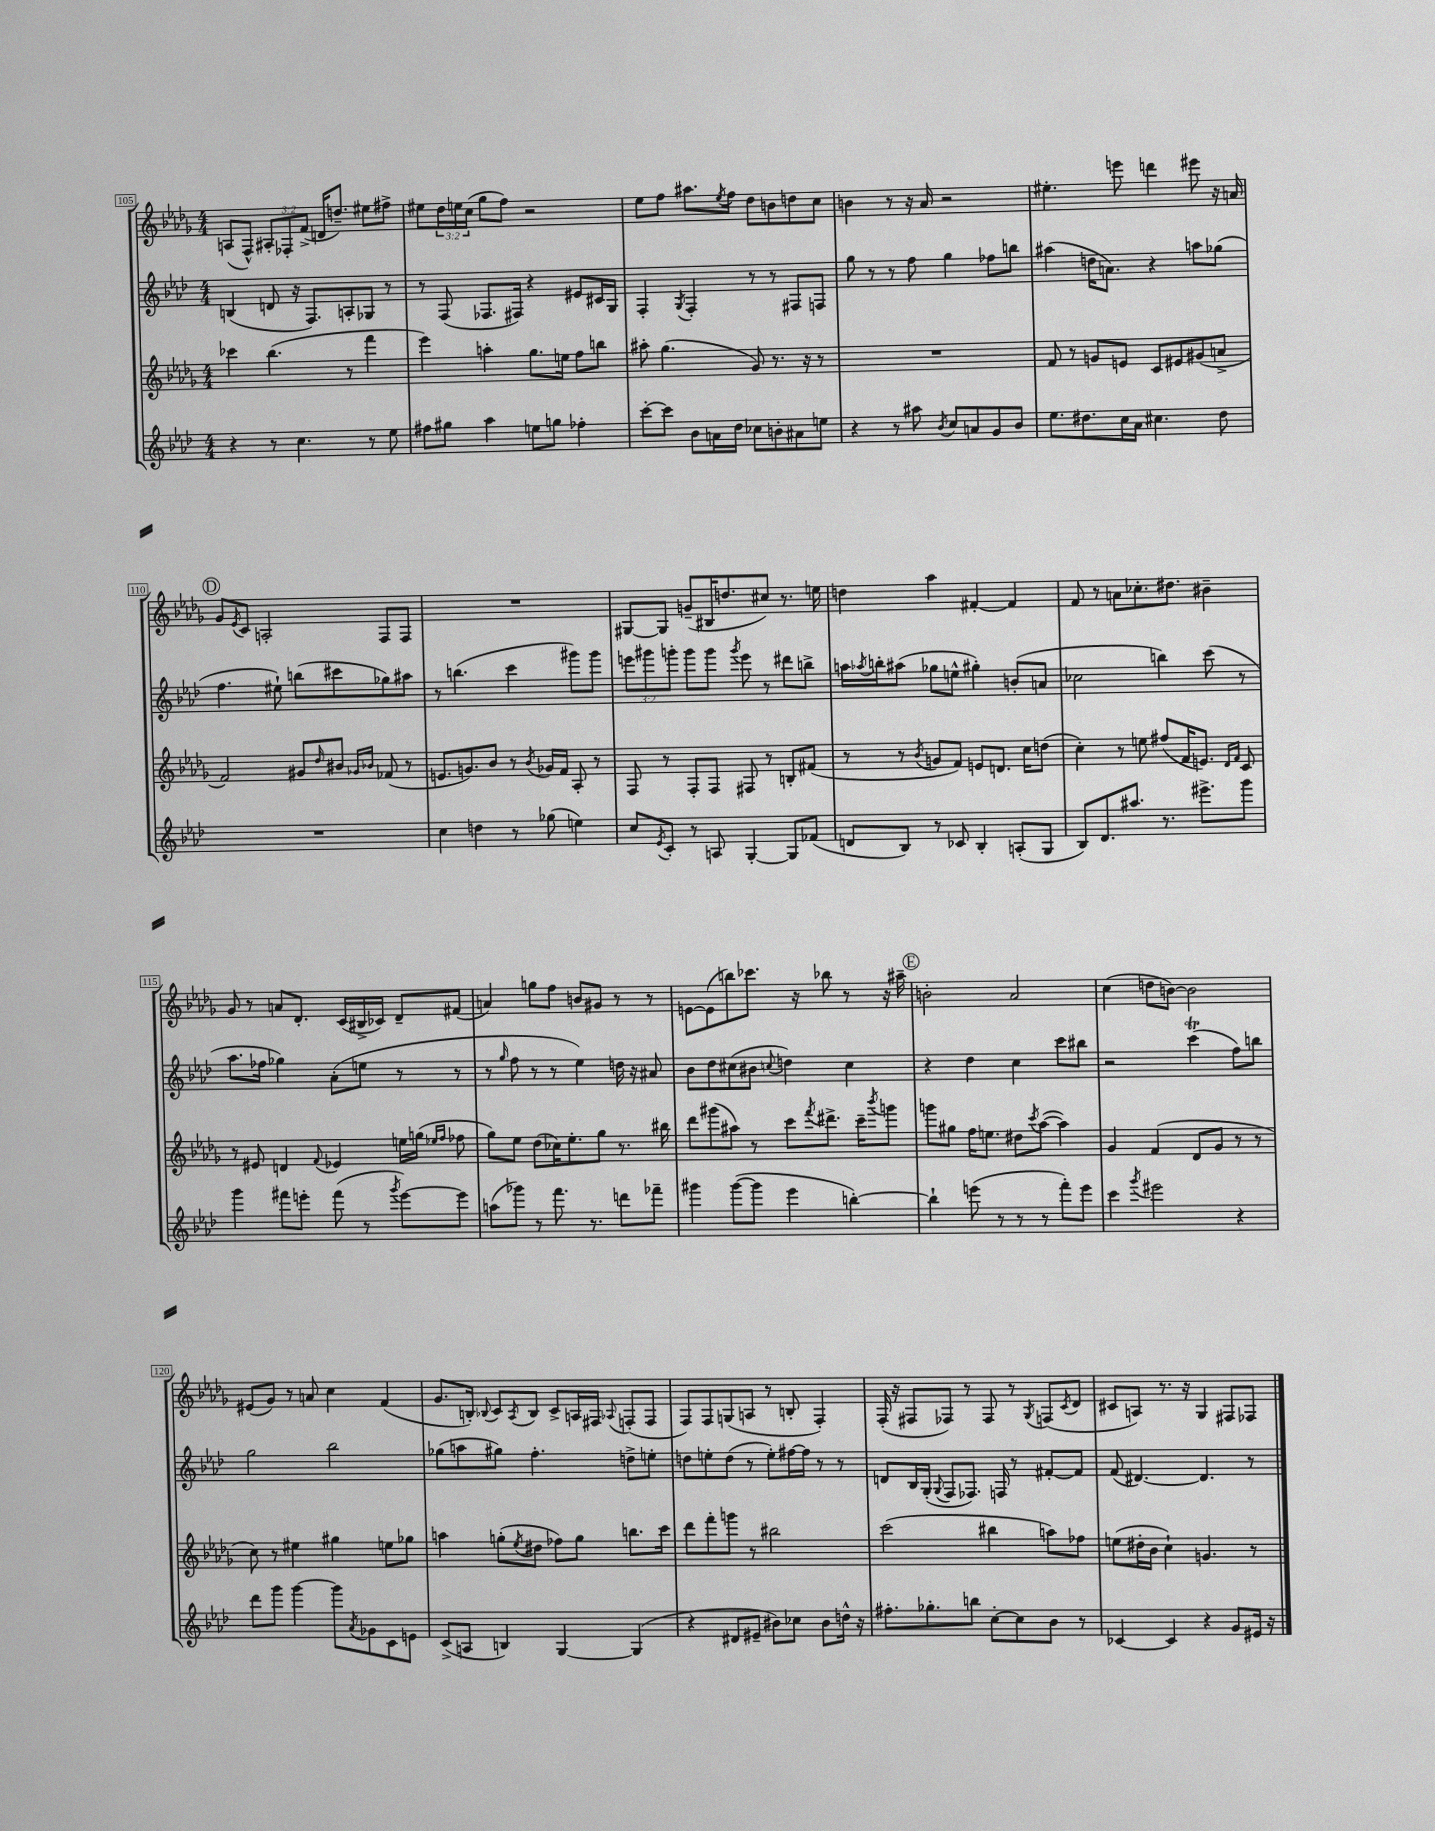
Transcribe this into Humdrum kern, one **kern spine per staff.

**kern	**kern	**kern	**kern
*staff4	*staff3	*staff2	*staff1
*clefG2	*clefG2	*clefG2	*clefG2
*k[b-e-a-d-]	*k[b-e-a-d-g-]	*k[b-e-a-d-]	*k[b-e-a-d-g-]
*M4/4	*M4/4	*M4/4	*M4/4
4r	4ccc-	(4B	(8A
.	.	.	8F^^)
8r	(4.bb-	8d	12A#'
.	.	.	12F-'
4.cc	.	16r	.
.	.	.	(12f^
.	.	8.F)	.
.	.	.	16d
.	.	.	8.dd~)
.	8r	8A'	.
8r	4fff	8G-	8ee#
8ee-	.	8r	8ff#^
=	=	=	=
8ff#	4eee-)	8r	8ee#
8gg#	.	(8F	24dd-
.	.	.	24ee
.	.	.	(24cc
4aa-	4aa'	8.F-	8gg-
.	.	.	8ff)
.	.	16F#)	.
8ee	8.gg-	4r	2r
8gg	.	.	.
.	16ee	.	.
4ff-'	8ff	8e#	.
.	8bb	16c#	.
.	.	16G	.
=	=	=	=
[8ccc'	8aa#'	4F'	8ee-
8ccc]	(4.gg-	.	8ff
.	.	8qG	.
8b-	.	4F'	8.aa#
16a	.	.	.
.	.	.	8qee-
16dd-	.	.	16ff
8cc-	8g-)	8r	8dd-
8b'	8.r	8r	8b
8a#	.	8F#	8dd
.	16r	.	.
8ee	8r	8F	8cc
=	=	=	=
4r	1r	8gg	4b
.	.	8r	.
8r	.	8r	8r
8aa#	.	8ff	16r
.	.	.	16a-
8qb-	.	.	.
8cc	.	4gg	2r
8a	.	.	.
8g	.	8ff-	.
8b-	.	8bb	.
=	=	=	=
8.ee-	8f	(4aa#	4.ee#'
.	8r	.	.
8.dd#	.	.	.
.	8g	16dd	.
.	.	8.a)	.
16cc	8e	.	8eee
16a-	.	.	.
4.cc#	8c	4r	4ddd
.	8e#	.	.
.	(8g#	8aa	8eee#
8dd#	8a^	(8gg-	16r
.	.	.	16a
=	=	=	=
1r	2f)	4.ff	8g-
.	.	.	8qe-
.	.	.	8c
.	.	.	2A'
.	.	8ee#`)	.
.	8g#	(8bb	.
.	16qqdd-	.	.
.	8b#	8ccc#	.
.	16qqg-	.	.
.	16qqb-	.	.
.	(8f-	8gg-)	8F
.	8r	8aa#	8F
=	=	=	=
4cc	8.e	8r	1r
.	.	(4.bb	.
.	8.g)	.	.
4dd	.	.	.
.	8b-	.	.
8r	8r	4ccc	.
.	8qb-	.	.
(8gg-	16g-	.	.
.	16f	.	.
4ee)	8A-'	8ggg#)	.
.	8r	8ggg#	.
=	=	=	=
8cc	8F	12eee	[8G#
.	.	12ggg#	.
8qe-	.	.	.
8c'	8r	.	8G#]
.	.	12ggg'	.
8r	8F'	8ggg	(8g~
8A	8F	8ggg	16B#
.	.	.	8.dd
.	.	8qggg	.
[4G'	8F#	8eee	.
.	8r	8r	8cc#)
8G]	8B'	8ddd#	8.r
(8f-	(8f#	8bb^	.
.	.	.	16ee
=	=	=	=
8d	8r	16aa	4dd
.	.	8qaa-	.
.	.	16bb'	.
8B-)	8r	(8aa#	.
.	8qb-	.	.
8r	8g	8gg-	4aa-
8c-	8f)	8ee^^	.
4B-'	8e	4gg#')	[4f#'
.	8.d	.	.
(8A'	.	(8b'	4f#]
.	16cc	.	.
8G	(8dd	8a	.
=	=	=	=
8B-)	4cc')	2cc-	8f
8.d-	.	.	8r
.	8r	.	8a
8.aa#	.	.	.
.	8ee	.	8.cc-'
8.r	(8ff#	4bb)	.
.	.	.	8.dd#
.	16f	.	.
8.eee#^	8.e)	.	.
.	.	(8ccc	4b#~
.	16qqd-	.	.
.	16qqf	.	.
8ggg	8c	8r	.
=	=	=	=
4ggg	8r	8.aa-	8g-
.	8e#	.	8r
.	.	16ff-	.
8fff#	4d	4gg-)	8a
8eee'	.	.	8.d-'
.	8qqf	.	.
(8fff#	4e-	(8a-'	.
.	.	.	(16c
8r	.	8ee	16B#^
.	.	.	16c-)
8qggg	.	.	.
[8eee)	16ee	8r	8d-~
.	(16gg	.	.
.	16qqee-	.	.
.	16qqff	.	.
8eee]	8ff-	8r	(8f#
=	=	=	=
(8aa	8gg-)	8r	4a)
.	.	16qqgg	.
8ggg-)	8ee-	8ff	.
8r	(8dd-	8r	8gg
8.fff	16cc-)	8r	8ff
.	8.ee-'	.	.
.	.	4ee-)	8b
8.r	.	.	.
.	8gg-	.	8g#
8ddd	8.r	16dd	8r
.	.	16r	.
8fff-~	.	8a#	8r
.	16bb#	.	.
=	=	=	=
4ggg#	8ddd-	8b-	[8e
.	(8ggg#	8dd-	(8e]
([8ggg#	8aa#)	(8cc#	8bb)
8ggg#]	8r	8b#	8.ccc-
.	.	8qqcc	.
4eee-	8ccc	4dd)	.
.	.	.	16r
.	8qfff	.	.
.	8.ddd#^	.	8bb-
[4bb')	.	4cc	8r
.	16ccc~	.	.
.	8qbbb-	.	.
.	8ggg	.	16r
.	.	.	16aa#~
=	=	=	=
4bb`]	8ggg	4r	2b'
.	8gg#	.	.
(8eee	16ff	4dd-	.
.	8.ee	.	.
8r	.	.	.
8r	8dd#	4cc	2a-
.	8qccc	.	.
8r	([8aa-	.	.
8fff')	4aa-])	8ccc	.
8eee	.	8bb#	.
=	=	=	=
4ccc	4g-	2r	(4cc
8qggg	.	.	.
2eee#	(4f	.	8dd
.	.	.	[8b)
.	8d-	(4ccc	2b]
.	8g-	.	.
4r	8r	8ff)	.
.	8r	8bb	.
=	=	=	=
8ddd-	8cc)	2gg	(8e#
8ggg	8r	.	8g-)
[4ggg	4ee#	.	8r
.	.	.	8a
8ggg]	4gg#	2bb-	4cc
8qa-	.	.	.
8g-	.	.	.
8c	8ee	.	(4f
8e	8gg-	.	.
=	=	=	=
(8c^	4aa	(8gg-	8.g-
8A	.	8aa	.
.	.	.	16B')
.	.	.	8qqB-
4B)	(8gg'	8gg#)	8c
.	8qee-	.	8qA-
.	8dd#	4.ff'	8B-
[4G	8ff-)	.	8c^
.	8gg	.	16A
.	.	.	16F#
.	.	.	8qqA-
(4G]	8.bb	8dd^	(8F'
.	.	8ee'	8F
.	16ccc	.	.
=	=	=	=
4r	8ddd-	8dd	8F)
.	8fff'	8ee'	8F
8d#	8ggg	(8dd	(8G
8e#~	8r	8r	8A
8b#)	2bb#	8ee')	8r
8cc-	.	[16ff#	8B'
.	.	16ff#]	.
8b#	.	8r	4F')
16dd^^	.	8r	.
16r	.	.	.
=	=	=	=
8.ff#'	(2ccc	8d	(16F'
.	.	.	16r
.	.	16B-	8F#
8.gg-'	.	(16G'	.
.	.	8qqG	.
.	.	8F	8F-)
8bb	.	8.F-)	8r
[8cc'	4bb#	.	8F-
.	.	16F	.
8cc]	.	8r	8r
.	.	.	8qG-
8b-	8aa)	[8f#'	(8F
.	.	.	8qc
8r	8ff-	8f#]	8d-
=	=	=	=
[4c-	(8ee	(8f	8c#
.	16dd#'	[4.d#)	8A)
.	16b-	.	.
4c-]	4cc`)	.	8.r
.	.	.	16r
4r	4.g	4.d#]	4G-
8g	.	.	8F#
16e#	8r	8r	8F-
16r	.	.	.
==	==	==	==
*-	*-	*-	*-
